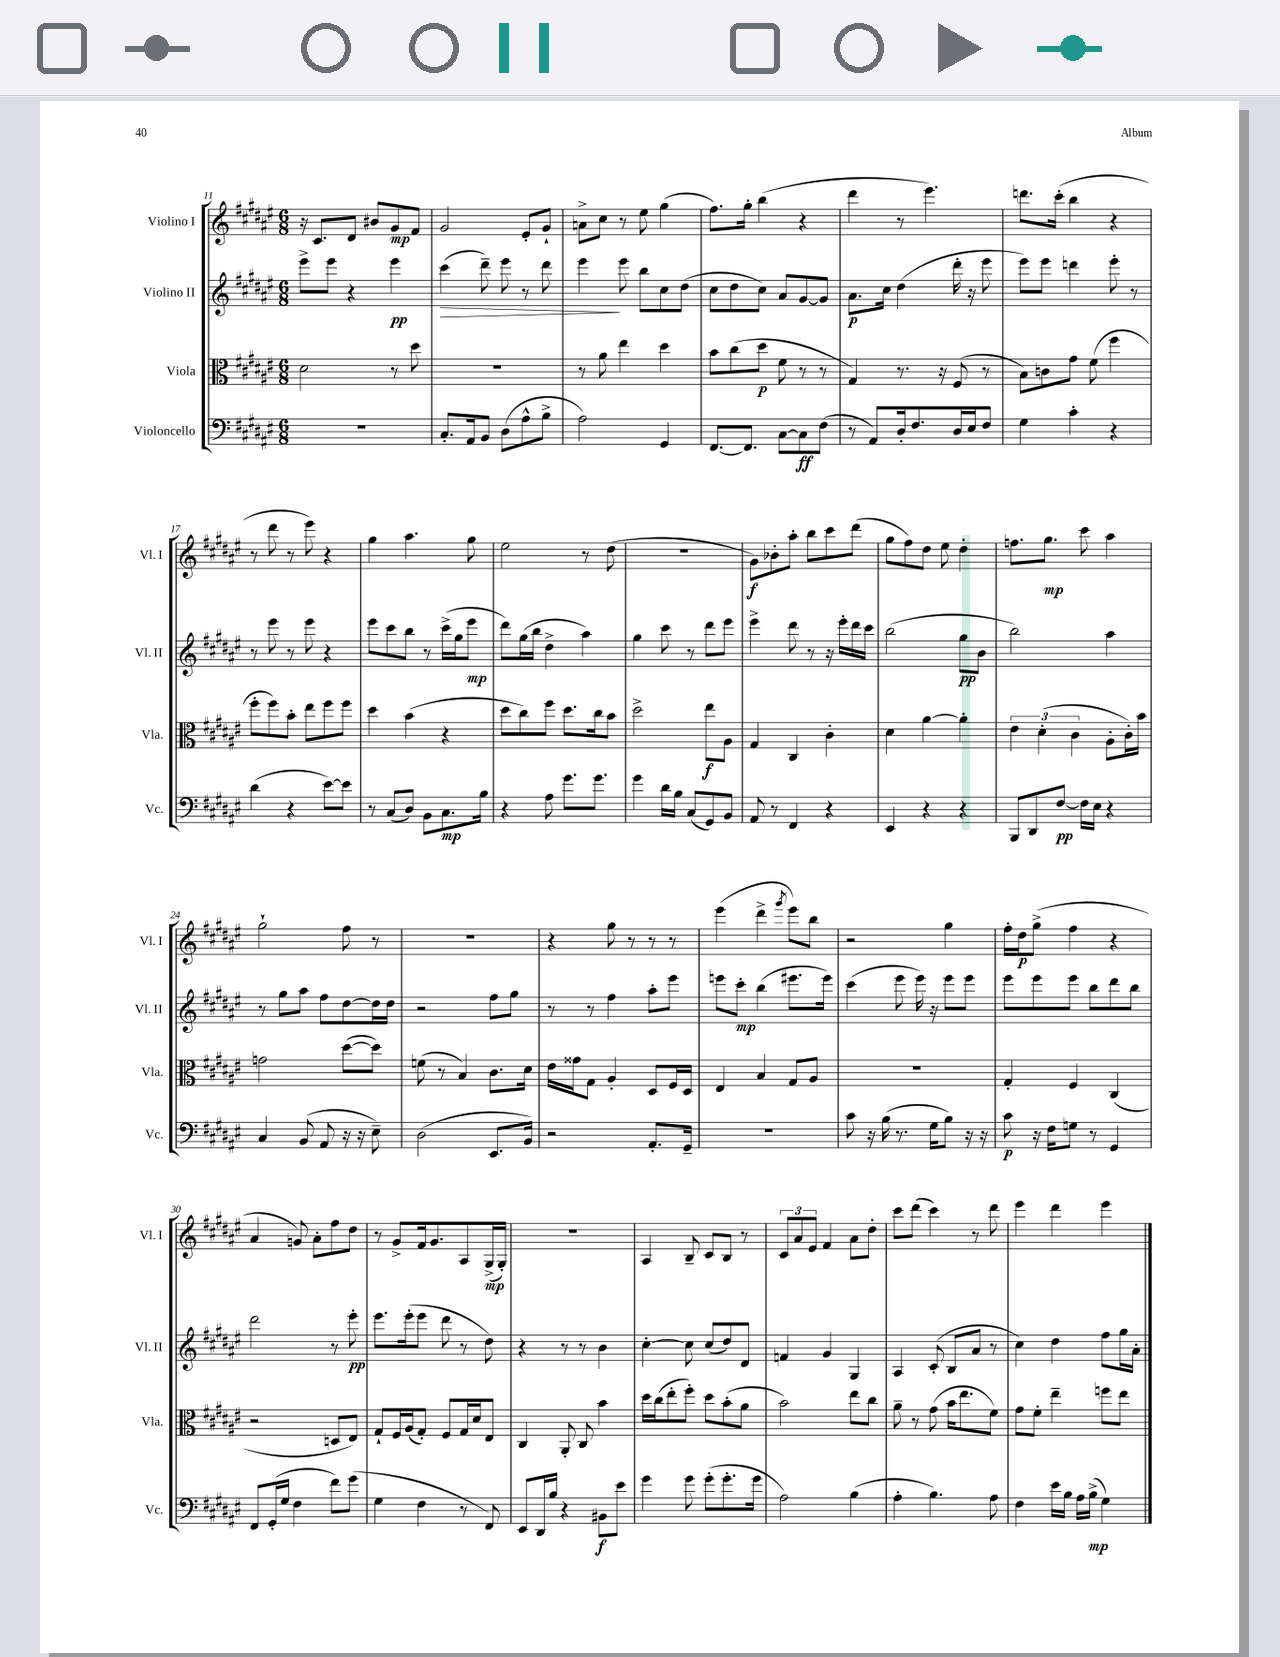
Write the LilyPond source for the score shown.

<<
\new StaffGroup <<
\new Staff = "s0" \with { instrumentName = "Violino I" shortInstrumentName = "Vl. I" } {
    \clef treble \key fis \major \numericTimeSignature \time 6/8
    r16 cis'8. dis'8 bis'8 gis'8\mp fis'8 |
    gis'2 eis'8-. gis'8-! |
    a'8-> cis''8 r8 eis''8 gis''4( |
    fis''8.) gis''16-. b''4( r4 |
    dis'''4 r8 eis'''4.) |
    d'''8. cis'''16-.( b''4 r4 |
    r8 dis'''8 r8 eis'''8) r4 |
    gis''4 ais''4. gis''8 |
    eis''2 r8 dis''8( |
    R2. |
    gis'8\f) bes'8-. ais''8-. b''8 cis'''8 dis'''8( |
    gis''8 fis''8) dis''8 eis''8 dis''4-. |
    f''8. gis''8.\mp cis'''8 ais''4 |
    gis''2-! fis''8 r8 |
    R2. |
    r4 gis''8 r8 r8 r8 |
    eis'''4( dis'''4-> \acciaccatura { gis'''8 } eis'''8) b''8 |
    r2 gis''4 |
    fis''16-. dis''16\p gis''8->( fis''4 r4 |
    ais'4 g'8) ais'8-. fis''8 dis''8 |
    r8 gis'8-> fis'16 gis'8. ais8 gis16->\mp( gis16-.) |
    R2. |
    ais4 b8-- cis'8 b8 r8 |
    \tuplet 3/2 { cis'8 ais'8 eis'8 } fis'4 ais'8 dis''8-. |
    cis'''8 dis'''8( cis'''4) r8 dis'''8 |
    eis'''4 dis'''4 eis'''4 \bar "|." |
}
\new Staff = "s1" \with { instrumentName = "Violino II" shortInstrumentName = "Vl. II" } {
    \clef treble \key fis \major \numericTimeSignature \time 6/8
    eis'''8-> eis'''8 r4 eis'''4\pp |
    cis'''4\>( dis'''8--) eis'''8 r8 dis'''8 |
    eis'''4\! eis'''8 b''8 cis''8 dis''8( |
    cis''8 dis''8 cis''8) ais'8 gis'8~ gis'8 |
    ais'8.\p cis''16 dis''4( dis'''16-. r16 eis'''8 |
    eis'''8) eis'''8 d'''4 eis'''8-. r8 |
    r8 eis'''8 r8 eis'''8 r4 |
    eis'''8 cis'''8 b''8 r8 cis'''16->( gis''16 eis'''8\mp |
    dis'''8) gis''16( b''16 dis''4-> ais''4) |
    gis''4 cis'''8 r8 dis'''8 eis'''8 |
    eis'''4-> dis'''8 r8 r16 eis'''16-. dis'''16 cis'''16 |
    b''2( gis''8\pp b'8 |
    b''2) ais''4 |
    r8 gis''8 ais''8 fis''8 dis''8~ dis''16 dis''16 |
    r2 fis''8 gis''8 |
    r8 r8 fis''4 ais''8-. eis'''8 |
    e'''8 cis'''8-.\mp b''4( eis'''8. eis'''16) |
    cis'''4( eis'''8 eis'''16) r16 eis'''8 eis'''8 |
    eis'''8 eis'''8 eis'''8 b''8 dis'''8 b''8 |
    dis'''2 r8 eis'''8-.\pp |
    eis'''8. eis'''16-.( eis'''8 dis'''8 r8 dis''8) |
    r4 r8 r8 b'4 |
    cis''4~-. cis''8 cis''8( dis''8) dis'8 |
    f'4 gis'4 gis4 |
    ais4 cis'8-.( b8 ais'8 r8 |
    cis''4) dis''4 fis''8 gis''16 ais'16-. \bar "|." |
}
\new Staff = "s2" \with { instrumentName = "Viola" shortInstrumentName = "Vla." } {
    \clef alto \key fis \major \numericTimeSignature \time 6/8
    dis'2 r8 dis''8 |
    R2. |
    r8 ais'8 eis''4 dis''4 |
    b'8 cis''8( dis''8\p fis'8 r8 r8 |
    gis4) r8. r16 fis8( r8 |
    b8) c'8 gis'8 fis'8( fis''4 |
    fis''8-. fis''8) b'8-. eis''8 fis''8 fis''8 |
    dis''4 b'4( r4 |
    dis''8 cis''8) fis''8 dis''8. cis''16 b'8 |
    dis''2-> eis''8\f ais8 |
    gis4 cis4 cis'4-. |
    dis'4 ais'4~ ais'4-. |
    \tuplet 3/2 { eis'4 dis'4-.( cis'4 } ais8-. cis'16-.) b'16 |
    g'2 dis''8~( dis''8) |
    f'8( r8 b4) cis'8. dis'16 |
    eis'16 gisis'16 gis8 ais4-. dis8 fis16 dis16 |
    eis4 b4 gis8 ais8 |
    R2. |
    gis4-. fis4 cis4( |
    r2 d8 eis8) |
    gis8-! fis16 ais16( gis8-.) fis8 gis16 dis'16 eis8 |
    cis4 ais,8-. cis8 b'4 |
    dis''16 cis''16( eis''8-. fis''8-.) dis''8 b'8-.( ais'8 |
    b'2) eis''8 cis''8 |
    ais'8-- r8 gis'8( b'16 eis''8. fis'8) |
    gis'8 fis'8-. eis''4-- f''8 eis''8 \bar "|." |
}
\new Staff = "s3" \with { instrumentName = "Violoncello" shortInstrumentName = "Vc." } {
    \clef bass \key fis \major \numericTimeSignature \time 6/8
    R2. |
    cis8.-. ais,16 b,8 dis8( ais8-^ b8-> |
    ais2) gis,4 |
    fis,8.~ fis,8. cis8~ cis8\ff fis8( |
    r8 ais,8) dis16-. fis8. dis16 eis16 fis8 |
    gis4 cis'4-. r4 |
    dis'4( r4 eis'8~) eis'8 |
    r8 cis8( dis8) b,8 cis8.\mp b16 |
    r4 ais8 gis'8. gis'8. |
    gis'4 dis'16 b16 cis8( gis,8) b,8 |
    ais,8 r8 fis,4 r4 |
    eis,4 r4 r4 |
    b,,8 dis,8 fis8~\pp fis16 eis16 r4 |
    cis4 b,8( ais,8 r16 r16 eis8--) |
    dis2( eis,8. b,16) |
    r2 ais,8.-. gis,16-- |
    R2. |
    cis'8 r16 b16( r8. gis16 b8) r16 r16 |
    cis'8\p r16 fis16 g8 r8 gis,4 |
    fis,8 gis,16-.( gis16 fis4 fis'8) gis'8( |
    gis4 fis4 r8 fis,8) |
    eis,8 dis,16 b16 r4 bis,8\f eis'8 |
    gis'4 gis'8 gis'8-.( gis'8.-. gis'16 |
    ais2) b4( |
    ais4-. b4.) ais8 |
    fis4 eis'16 b16 ais16 b16->\mp( gis4) \bar "|." |
}
>>
>>
\layout { \context { \Score currentBarNumber = #11 } }
